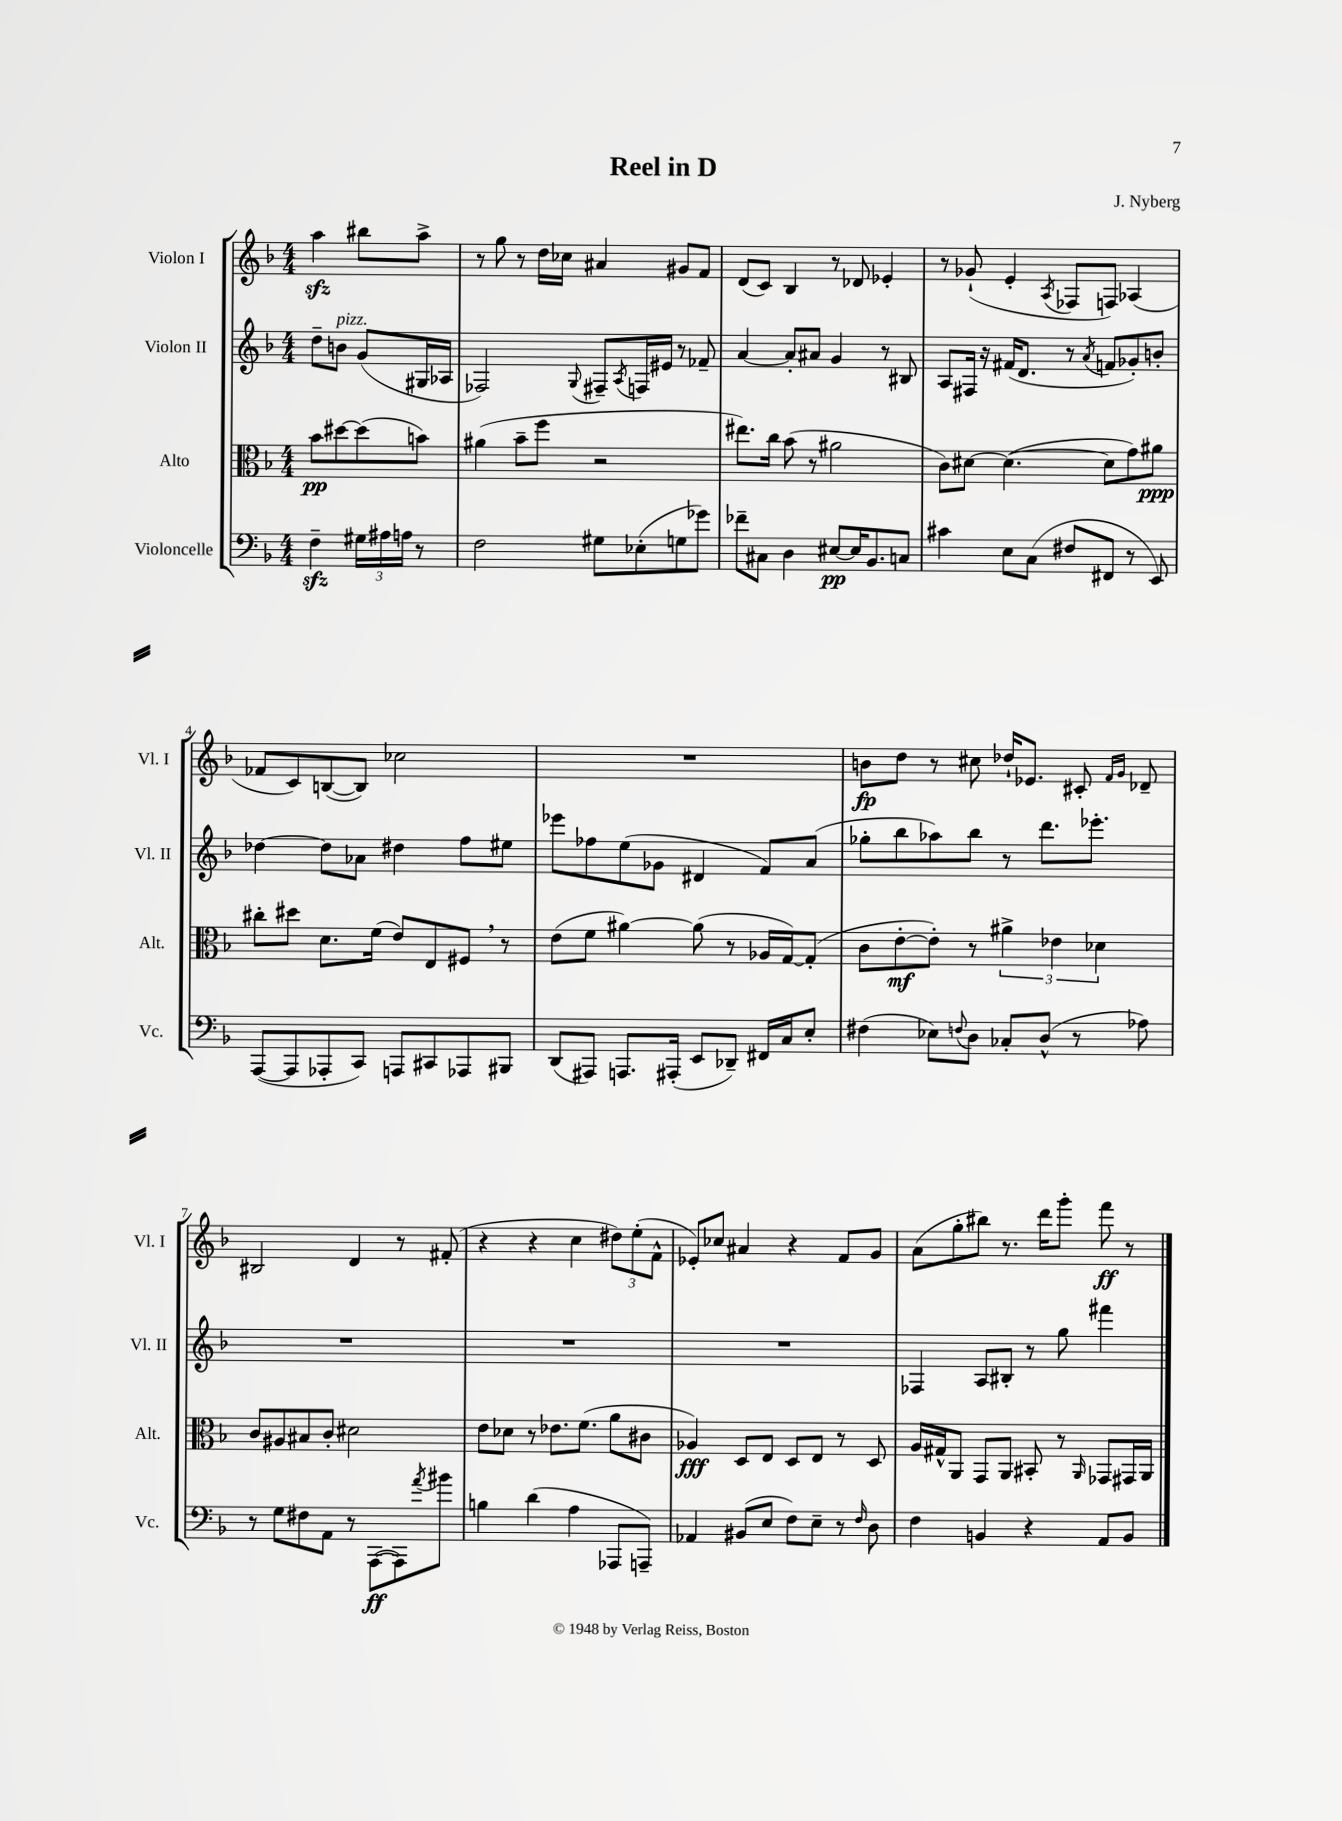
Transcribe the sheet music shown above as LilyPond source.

\header { title = "Reel in D" composer = "J. Nyberg" }
<<
\new StaffGroup <<
\new Staff = "s0" \with { instrumentName = "Violon I" shortInstrumentName = "Vl. I" } {
    \clef treble \key f \major \numericTimeSignature \time 4/4 \partial 2
    a''4\sfz bis''8 a''8-> |
    r8 g''8 r8 d''16 ces''16 ais'4 gis'8 f'8 |
    d'8( c'8) bes4 r8 des'8 ees'4-. |
    r8 ges'8-!( e'4-. \acciaccatura { a8 } fes8 f8) aes4( |
    fes'8 c'8) b8~( b8) ces''2 |
    R1 |
    b'8\fp d''8 r8 cis''8 des''16-! ees'8. cis'8-. \grace { f'16 g'16 } des'8-- |
    bis2 d'4 r8 fis'8-.( |
    r4 r4 c''4 \tuplet 3/2 { dis''8) e''8-.( f'8-^ } |
    ees'8-.) ces''8 ais'4 r4 f'8 g'8 |
    a'8( g''8-. bis''8) r8. d'''16 g'''8-. f'''8\ff r8 \bar "|." |
}
\new Staff = "s1" \with { instrumentName = "Violon II" shortInstrumentName = "Vl. II" } {
    \clef treble \key f \major \numericTimeSignature \time 4/4 \partial 2
    d''8-- b'8^\markup { \italic "pizz." } g'8( gis16 aes16 |
    fes2) \appoggiatura { g8 } fis8-- \acciaccatura { a8 } f16 eis'16 r8 fes'8-- |
    a'4~ a'8-. ais'8 g'4 r8 bis8 |
    a8 fis16 r16 fis'16( d'8. r8 \acciaccatura { a'8 } f'8 ges'8-.) b'8-. |
    des''4~ des''8 aes'8 dis''4 f''8 eis''8 |
    ees'''8 fes''8 e''8( ges'8 dis'4 f'8) a'8( |
    ges''8-. bes''8 aes''8) bes''8 r8 d'''8. ees'''8.-. |
    R1 |
    R1 |
    R1 |
    fes4 a8 bis8-. r8 g''8 fis'''4 \bar "|." |
}
\new Staff = "s2" \with { instrumentName = "Alto" shortInstrumentName = "Alt." } {
    \clef alto \key f \major \numericTimeSignature \time 4/4 \partial 2
    bes'8\pp dis''8~ dis''8( b'8) |
    ais'4( bes'8-- f''8 r2 |
    eis''8.) c''16 bes'8( r8 ais'2 |
    c'8) dis'8~ dis'4.~( dis'8 g'8) ais'8\ppp |
    cis''8-. dis''8 d'8. f'16( e'8) e8 fis8 \breathe r8 |
    e'8( f'8 ais'4~) ais'8( r8 aes16 g16~) g8-.( |
    c'8 e'8~-.\mf e'8-.) r8 \tuplet 3/2 { ais'4-> ees'4 des'4 } |
    c'8 ais8 bis8 c'8-. dis'2 |
    e'8 des'8 r8 ees'8. f'8.( a'8 cis'8 |
    aes4\fff) d8 e8 d8 e8 r8 d8 |
    a16 gis16-^ a,8 g,8 a,8 bis,8-. r8 \grace { a,16 } ges,8 gis,16 a,16 \bar "|." |
}
\new Staff = "s3" \with { instrumentName = "Violoncelle" shortInstrumentName = "Vc." } {
    \clef bass \key f \major \numericTimeSignature \time 4/4 \partial 2
    f4--\sfz \tuplet 3/2 { gis16 ais16 a16 } r8 |
    f2 gis8 ees8-.( g8 ges'8) |
    fes'8-- cis8 d4 eis8~\pp eis16 bes,8. c8 |
    cis'4 e8 c8( fis8 fis,8 r8 e,8) |
    a,,8~( a,,8 aes,,8-. c,8) a,,8 cis,8 aes,,8 bis,,8 |
    d,8( ais,,8) a,,8. ais,,16-.( e,8 des,8--) fis,16 c16 e8-. |
    fis4( ees8) \appoggiatura { f8 } d8 ces8-. d8-^( r8 aes8) |
    r8 g8 fis8 a,8 r8 a,,8~\ff( a,,8) \acciaccatura { a'8 } bis'8 |
    b4 d'4( a4 aes,,8 a,,8--) |
    aes,4 bis,8( e8 f8) e8-- r8 \grace { f16 } d8 |
    f4 b,4 r4 a,8 b,8 \bar "|." |
}
>>
>>
